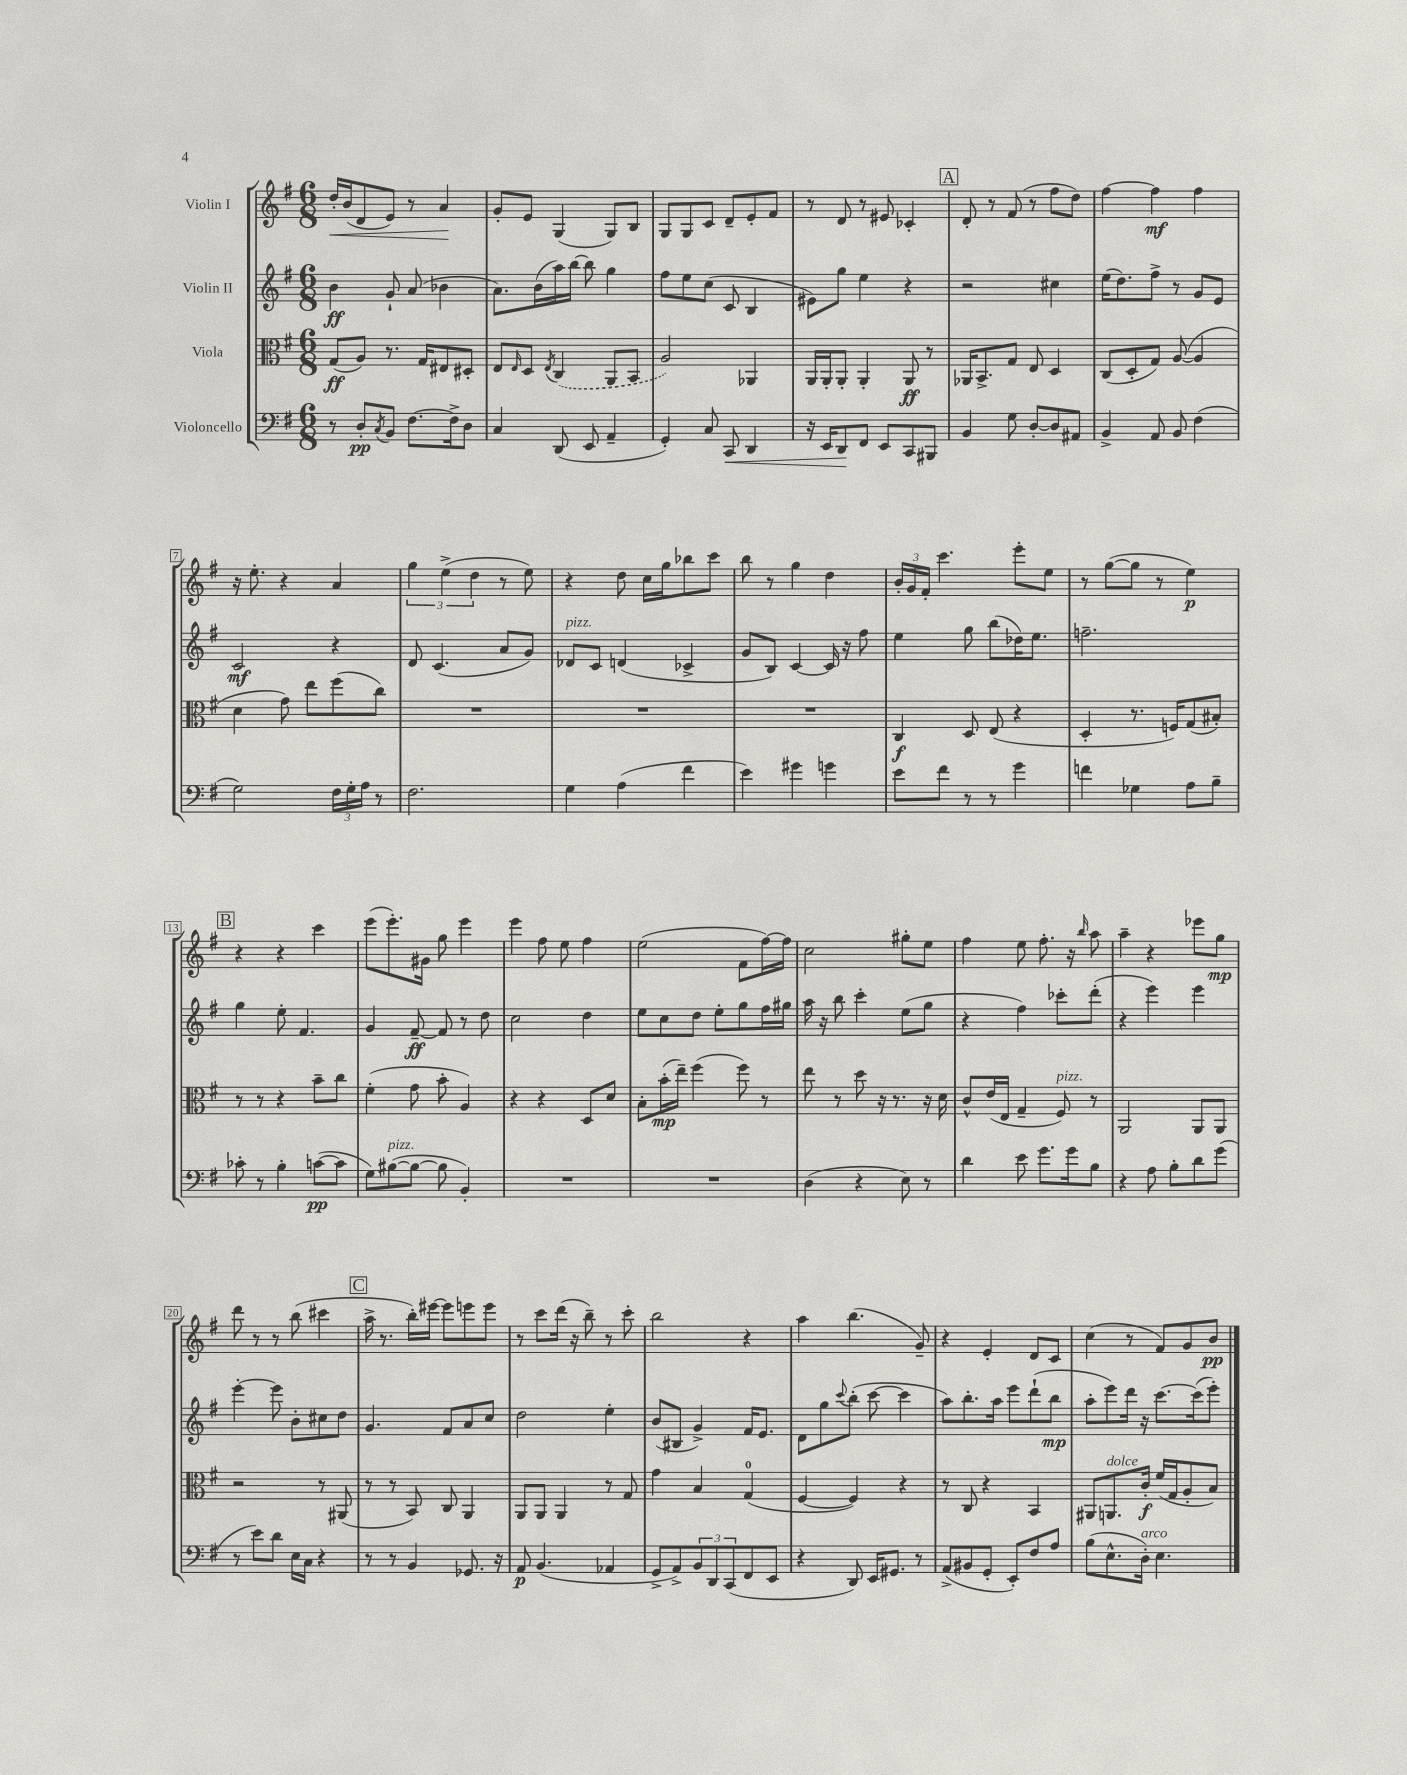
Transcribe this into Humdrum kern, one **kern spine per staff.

**kern	**kern	**kern	**kern
*staff4	*staff3	*staff2	*staff1
*clefF4	*clefC3	*clefG2	*clefG2
*k[f#]	*k[f#]	*k[f#]	*k[f#]
*M6/8	*M6/8	*M6/8	*M6/8
8r	(8G	4b	16dd'
.	.	.	(16b
8D'	8A)	.	8d
8qC	.	.	.
8BB	8.r	8g`	8e)
[8.F#	.	(8a	8r
.	16G	.	.
.	8E#	4b-	4a
16F#^]	.	.	.
8D	8D#'	.	.
=	=	=	=
4C	8E	8.a)	8g'
.	16qqE	.	.
.	8D	.	8e
.	.	(16b	.
.	8qE	.	.
(8DD	(4C	16aa)	(4G
.	.	[16bb	.
8EE	.	8bb]	.
4AA~	8AA	4gg	8G)
.	8BB	.	8B
=	=	=	=
4GG')	2A)	8ff#	8G
.	.	8ee	8G
8C	.	(8cc	8c
8CC	.	8c	8d~
4DD	4AA-	4B	8e'
.	.	.	8f#
=	=	=	=
16r	16AA	8e#)	8r
16EE	16AA'	.	.
8DD	8AA'	8gg	8d
8FF#	4AA'	4ee	8r
8EE	.	.	8e#
8CC	8AA	4r	4c-'
8BBB#	8r	.	.
=	=	=	=
4BB	16AA-	2r	8d'
.	8.BB^	.	.
.	.	.	8r
8G	8G	.	(8f#
[8D'	8E	.	8r
8D]	4D	4cc#	8ff#
8AA#	.	.	8dd)
=	=	=	=
4BB^	(8C	(16ee	[4ff#
.	.	8.dd)	.
.	8D'	.	.
8AA	8G)	8ff#^	4ff#]
8BB	([8A	8r	.
(4F#	4A]	8g	4ff#
.	.	8e	.
=	=	=	=
2G)	4d	2c	16r
.	.	.	8.ee'
.	8g)	.	4r
.	8ee	.	.
24F#	(8ff#	4r	4a
24G'	.	.	.
24A	.	.	.
8r	8cc)	.	.
=	=	=	=
2.F#	2.r	8d	6gg
.	.	(4.c	.
.	.	.	(6ee^
.	.	.	6dd
.	.	8a	8r
.	.	8g)	8ee)
=	=	=	=
4G	2.r	8d-	4r
.	.	8c	.
(4A	.	(4d	8dd
.	.	.	16cc
.	.	.	16gg
4f#	.	4c-^	8bb-
.	.	.	8ccc
=	=	=	=
4e)	2.r	8g	8bb
.	.	8B)	8r
4g#	.	[4c	4gg
4g	.	16c]	4dd
.	.	16r	.
.	.	8ff#	.
=	=	=	=
8e	4C	4ee	24b'
.	.	.	24g
.	.	.	24f#'
8f#	.	.	4.ccc
8r	8D	8gg	.
8r	(8E	(8bb	.
4g	4r	16dd-)	8eee'
.	.	8.ee	.
.	.	.	8ee
=	=	=	=
4f	4D'	2.ff~	8r
.	.	.	([8gg
4G-	8.r	.	8gg]
.	.	.	8r
.	16F)	.	.
8A	(8G	.	4ee)
8B~	8B#')	.	.
=	=	=	=
8c-'	8r	4gg	4r
8r	8r	.	.
4B'	4r	8ee'	4r
.	.	4.f#	.
([8c	8b~	.	4ccc
8c]	8cc	.	.
=	=	=	=
8G)	(4f#'	4g	(8eee
([8B#	.	.	8.eee')
8B#_	8g	[8f#~	.
.	.	.	16g#
8B#]	8b'	8f#]	8gg
4BB')	4A)	8r	4eee
.	.	8dd	.
=	=	=	=
2.r	4r	2cc	4eee
.	4r	.	8ff#
.	.	.	8ee
.	8D	4dd	4ff#
.	8d	.	.
=	=	=	=
2.r	8B'	8ee	(2ee
.	(16b'	8cc	.
.	16ee~)	.	.
.	(4ff#	8dd	.
.	.	8ee'	.
.	8ff#)	8gg	8f#
.	8r	16ff#	[16ff#)
.	.	16gg#	16ff#]
=	=	=	=
(4D	8ee	16aa	2cc
.	.	16r	.
.	8r	8bb	.
4r	8dd	4ccc'	.
.	16r	.	.
.	8.r	.	.
8E)	.	(8ee	8gg#'
8r	16r	8gg	8ee
.	16d	.	.
=	=	=	=
4d	8c^^	4r	4ff#
.	(16e	.	.
.	16E	.	.
8e	4G~	4ff#)	8ee
8.g	.	.	8.ff#'
.	8F#)	8ccc-'	.
16g	.	.	16r
.	.	.	16qqbb
8B	8r	(8ddd'	8aa
=	=	=	=
4r	2AA	4r	4aa~
8A	.	4eee)	4r
8B'	.	.	.
8d	8AA	4eee	8eee-
(8g	8AA	.	8gg
=	=	=	=
8r	2r	[4eee'	8ddd
8e)	.	.	8r
8d	.	8eee]	8r
16E	.	8b'	(8bb
16C	.	.	.
4r	8r	8cc#	4ccc#
.	(8AA#	8dd	.
=	=	=	=
8r	8r	4.g	16aa^
.	.	.	8.r
8r	8r	.	.
4BB	8BB)	.	16bb')
.	.	.	[16eee#
.	8C	8f#	8eee#]
8.GG-	4AA	8a	8eee
.	.	8cc	8eee
16r	.	.	.
=	=	=	=
8AA	8AA	2dd	8r
(4.BB	8AA	.	8ccc
.	4AA	.	(16ddd
.	.	.	16r
.	.	.	8bb~)
4AA-	8r	4ee'	8r
.	8G	.	8ccc'
=	=	=	=
8GG^	4g	(8b	2bb
8AA^)	.	8B#	.
12BB	4B	4g^)	.
12DD	.	.	.
(12CC	.	.	.
8FF#	(4G	16f#	4r
.	.	8.e	.
8EE	.	.	.
=	=	=	=
4r	[4F#	8d	4aa
.	.	8gg	.
.	.	8qqccc	.
8DD)	4F#])	(8bb'	(4.bb
16EE	.	[8ccc	.
8.GG#	.	.	.
.	4r	4ccc]	.
8r	.	.	8g~)
=	=	=	=
(8AA^	8r	8aa)	4r
8BB#	8C	8.bb'	.
8GG'	4r	.	4e'
.	.	16aa	.
8EE')	.	8eee	.
8F#	4BB	(8ddd`	8d
8A	.	8bb	8c
=	=	=	=
(8B	8AA#	8aa'	(4cc
8.E^^	8.AA	8eee)	.
.	.	16ddd	8r
16D')	16c'	16r	.
4.E	(16f#	[8.ccc	8f#)
.	16G	.	.
.	8A'	.	8g
.	.	(16ccc]	.
.	8B)	8eee')	8b
==	==	==	==
*-	*-	*-	*-
